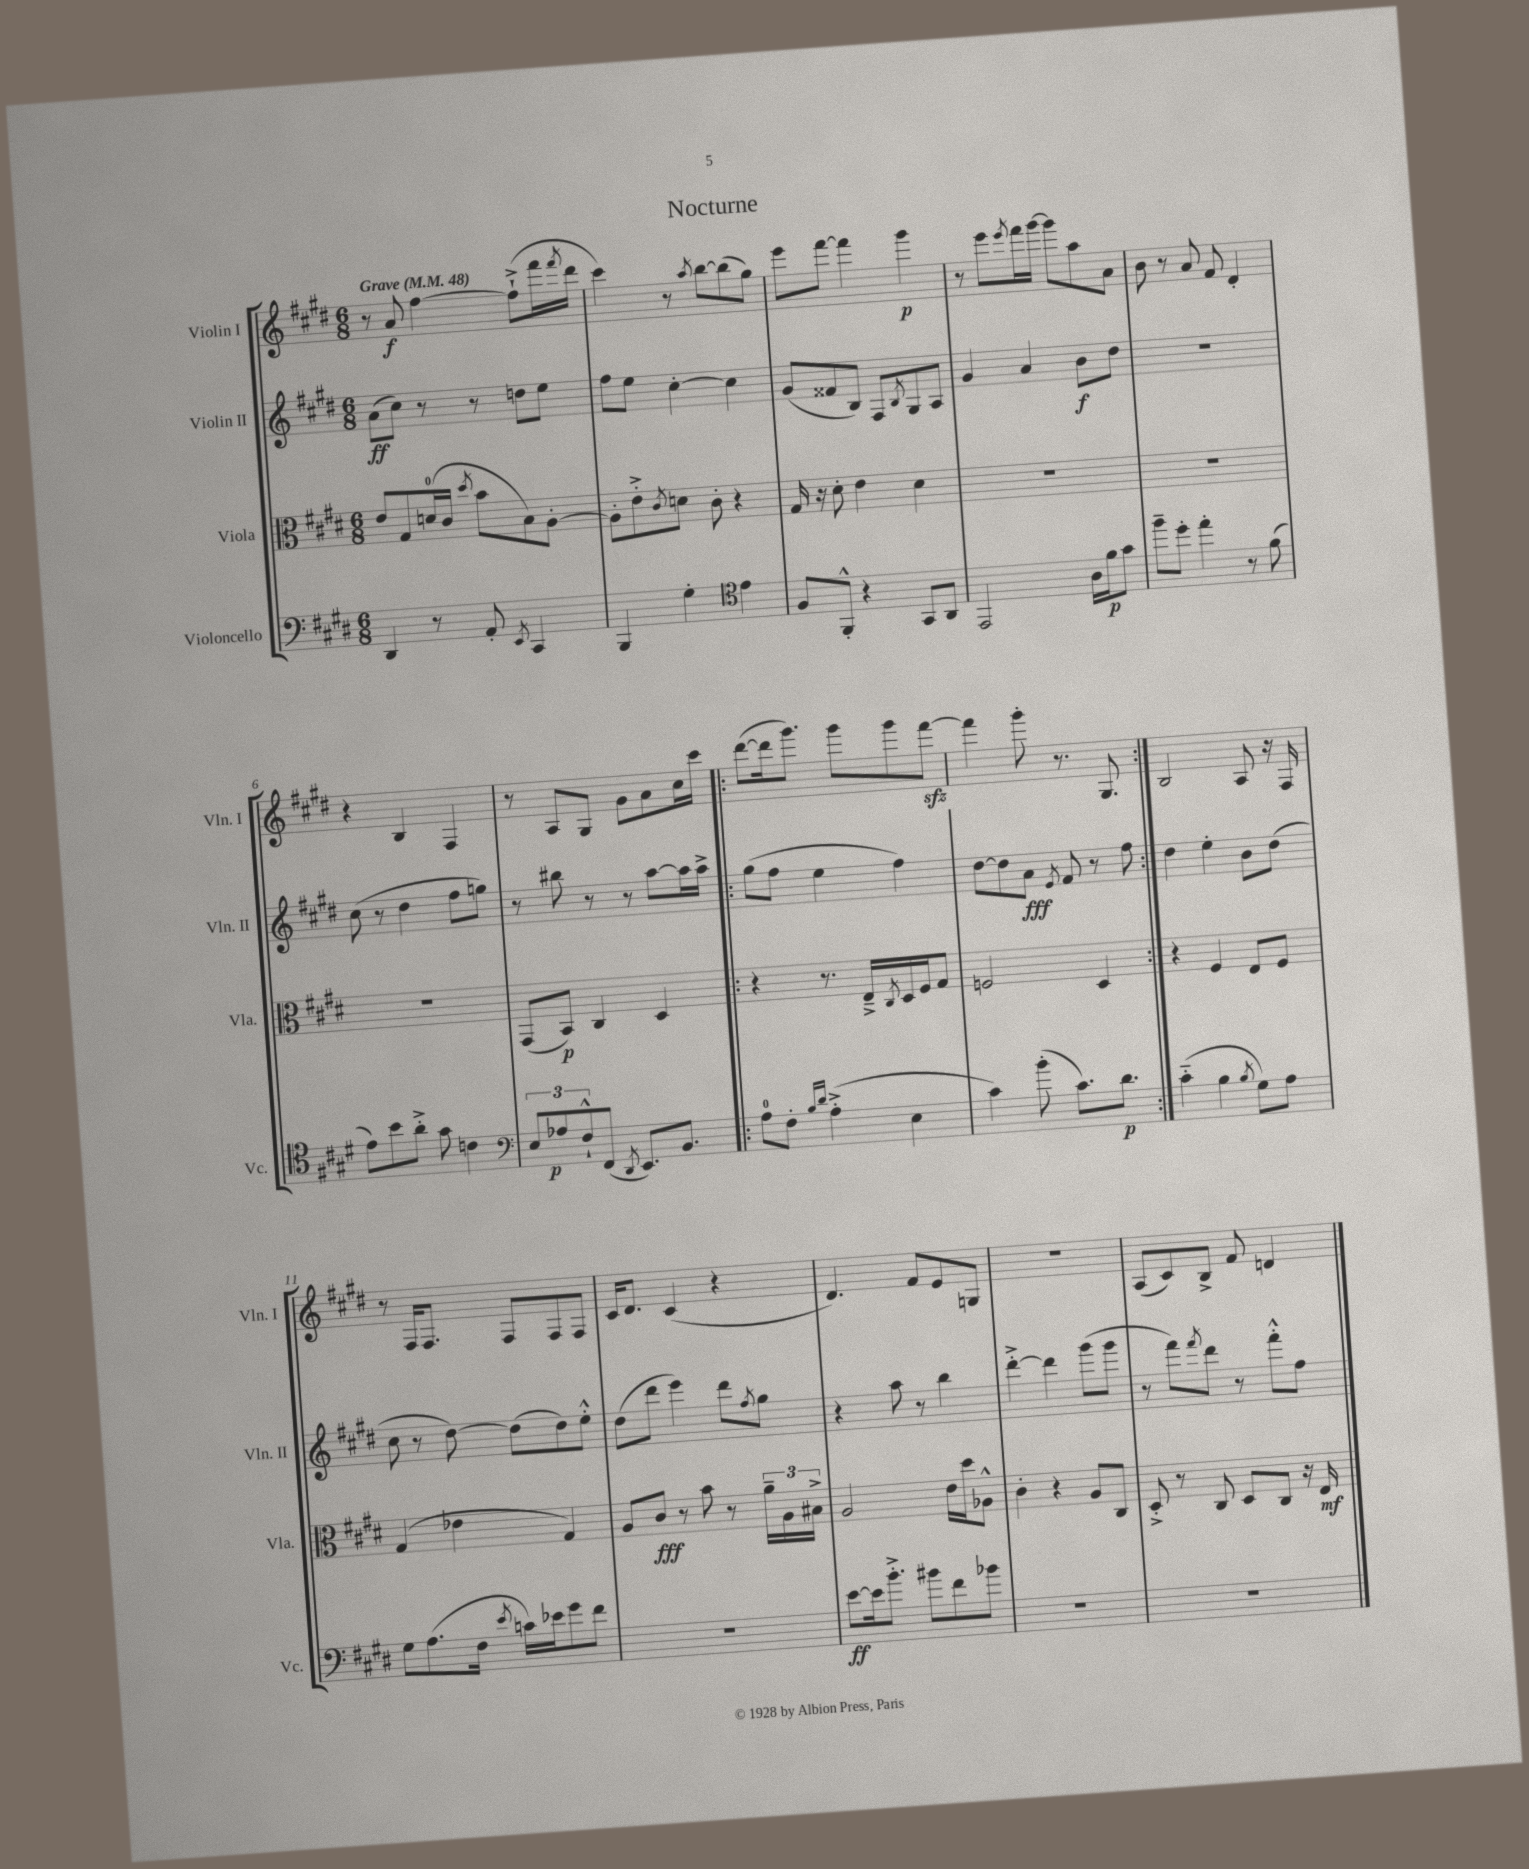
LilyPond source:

\header { title = "Nocturne" }
<<
\new StaffGroup <<
\new Staff = "s0" \with { instrumentName = "Violin I" shortInstrumentName = "Vln. I" } {
    \clef treble \key e \major \numericTimeSignature \time 6/8 \tempo "Grave" 4 = 48
    r8 a'8\f fis''4~ fis''8-!->( fis'''16 \acciaccatura { fis'''8 } dis'''16 |
    cis'''4) r8 \acciaccatura { a''8 } b''8~ b''8( gis''8) |
    e'''8 fis'''8~ fis'''4 gis'''4\p |
    r8 e'''8 \acciaccatura { e'''8 } fis'''16 gis'''16~ gis'''8 a''8 a'8 |
    b'8 r8 a'8 fis'8 dis'4-. |
    r4 b4 fis4 |
    r8 a8 gis8 gis'8 a'8 cis''16 cis'''16 |
    \repeat volta 2 { dis'''8~( dis'''16 gis'''8.) gis'''8 gis'''8 fis'''8~\sfz |
    fis'''4 gis'''8-. r8. gis8. | }
    b2 a8 r16 fis16 |
    r8 fis16 fis8. fis8 fis8 fis8 |
    cis'16 dis'8. cis'4( r4 |
    dis'4.) fis'8 e'8 g8 |
    R2. |
    a8( cis'8) b8-> fis'8 d'4 \bar "|." |
}
\new Staff = "s1" \with { instrumentName = "Violin II" shortInstrumentName = "Vln. II" } {
    \clef treble \key e \major \numericTimeSignature \time 6/8
    a'8\ff( cis''8) r8 r8 d''8 e''8 |
    fis''8 e''8 cis''4~-. cis''4 |
    gis'8( fisis'8 b8) fis8 \acciaccatura { b8 } gis8 a8 |
    gis'4 a'4 b'8\f dis''8 |
    R2. |
    cis''8( r8 dis''4 fis''8 g''8) |
    r8 bis''8 r8 r8 a''8~ a''16 a''16-> |
    \repeat volta 2 { gis''8( fis''8 e''4 fis''4) |
    dis''8~ dis''8 a'8\fff \acciaccatura { e'8 } fis'8 r8 fis''8 | }
    dis''4 e''4-. b'8 dis''8( |
    cis''8 r8 dis''8~) dis''8( dis''8) e''8-.-^ |
    dis''8( dis'''8 e'''4) dis'''8 \acciaccatura { fis''8 } gis''8 |
    r4 a''8 r8 b''4 |
    dis'''4~-.-> dis'''4 gis'''8( gis'''8 |
    r8 fis'''8) \acciaccatura { fis'''8 } dis'''8 r8 fis'''8-.-^ fis''8 \bar "|." |
}
\new Staff = "s2" \with { instrumentName = "Viola" shortInstrumentName = "Vla." } {
    \clef alto \key e \major \numericTimeSignature \time 6/8
    e'8 gis8 d'16-0( cis'16 \acciaccatura { dis''8 } b'8 b8) a8~-. |
    a8-. e'8-.-> \acciaccatura { cis'8 } d'8 cis'8-. r4 |
    gis16 r16 dis'8-. e'4 dis'4 |
    R2. |
    R2. |
    R2. |
    gis,8( b,8\p) cis4 dis4 |
    \repeat volta 2 { r4 r8. e16---> \acciaccatura { cis8 } dis16 fis16 gis8 |
    f2 dis4 | }
    r4 fis4 e8 fis8 |
    gis4( ees'4 gis4) |
    a8 cis'8\fff r8 b'8 r8 \tuplet 3/2 { a'16-- a16 bis16-> } |
    a2 e'16 dis''16 aes8-^ |
    cis'4-. r4 a8 cis8 |
    dis8-.-> r8 cis8 dis8 cis8 r16 e16\mf \bar "|." |
}
\new Staff = "s3" \with { instrumentName = "Violoncello" shortInstrumentName = "Vc." } {
    \clef bass \key e \major \numericTimeSignature \time 6/8
    dis,4 r8 a,8-. \acciaccatura { e,8 } cis,4 |
    b,,4 gis4-. \clef tenor e'4 |
    fis8 fis,8-.-^ r4 gis,8 a,8 |
    e,2 a16 fis'16\p gis'8 |
    fis''8-- dis''8-. e''4-. r8 fis'8( |
    e'8) b'8 a'8-.-> gis'8 c'4 |
    \clef bass \tuplet 3/2 { e8 aes8\p fis8-!-^ } fis,8( \acciaccatura { dis,8 } e,8.) b,8. |
    \repeat volta 2 { a8-0 fis8-. \grace { b16 dis'16 } a4-.->( e4 |
    cis'4) b'8-.( cis'8.) dis'8.\p | }
    cis'4-_( b4 \acciaccatura { b8 } gis8) a8 |
    gis8 a8.( fis16 \acciaccatura { e'8 } c'16) ees'16 gis'8 fis'8 |
    R2. |
    e'8~\ff e'16 b'8.-.-> bis'8 fis'8 bes'8 |
    R2. |
    R2. \bar "|." |
}
>>
>>
